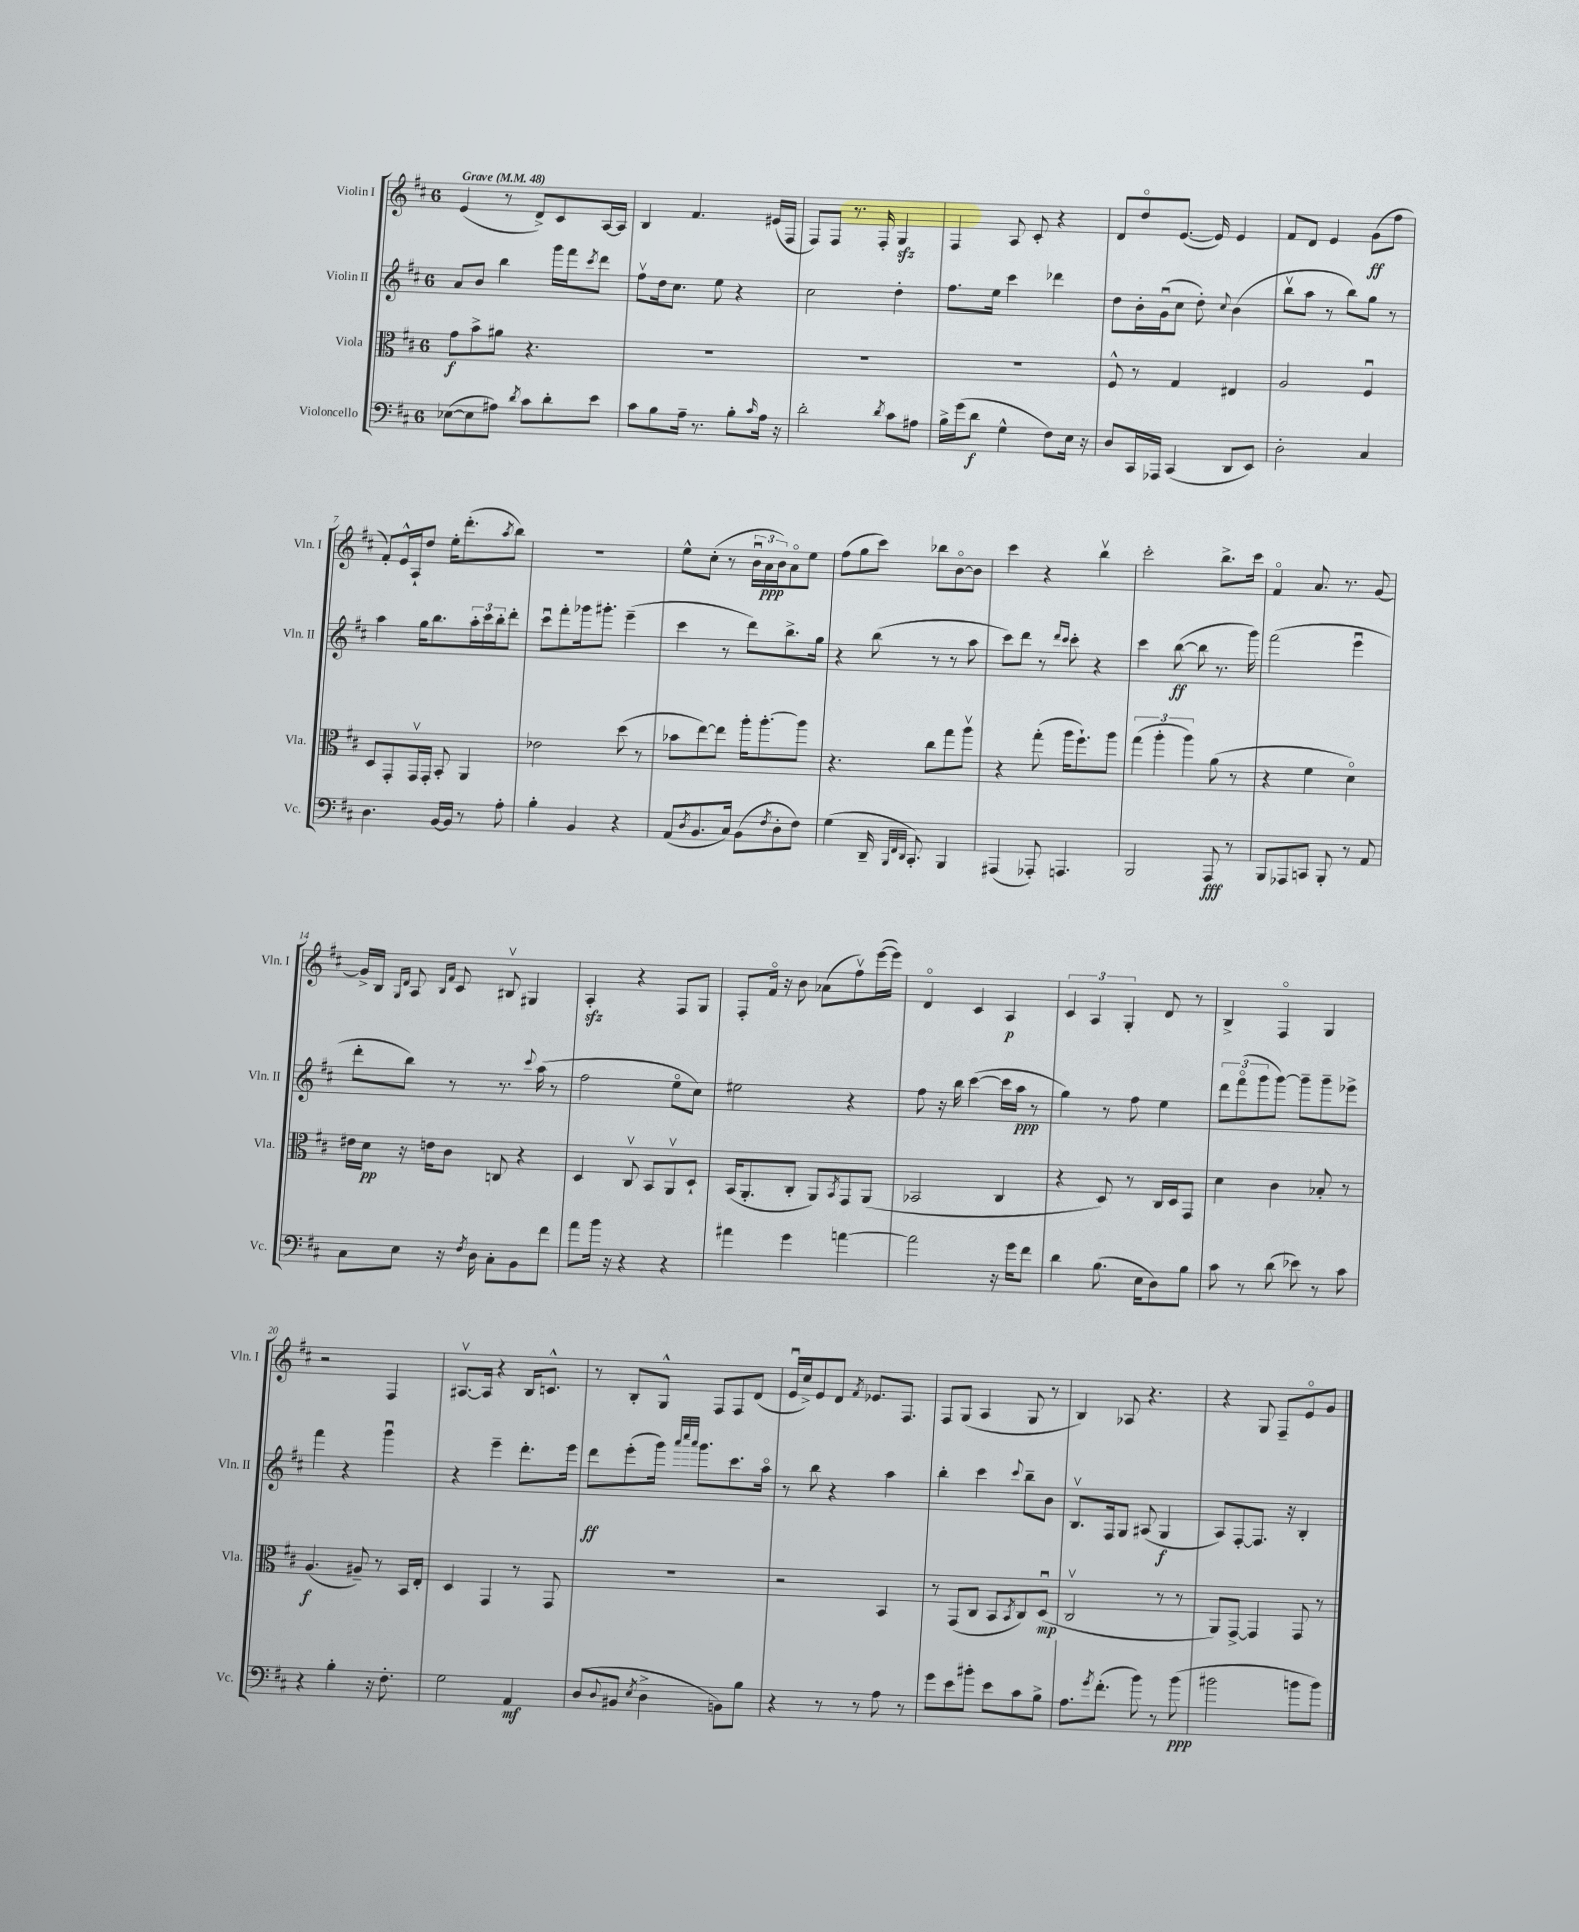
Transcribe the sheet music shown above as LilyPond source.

<<
\new StaffGroup <<
\new Staff = "s0" \with { instrumentName = "Violin I" shortInstrumentName = "Vln. I" } {
    \clef treble \key d \major \once \override Staff.TimeSignature.style = #'single-digit \time 6/8 \tempo "Grave" 4 = 48
    e'4( r8 d'8->) cis'8 a16~ a16 |
    b4 fis'4. eis'16( fis16 |
    fis8) fis8 r8. fis16-. g4\sfz |
    fis4 a8 cis'8-. r4 |
    d'8 d''8\flageolet e'8.~( e'16) e'4 |
    fis'8 d'8 e'4 g'8\ff( fis''8 |
    fis'8-.) e'16-^ a16-! d''8 e''16-. d'''8.-.( \acciaccatura { a''8 } b''8) |
    R2. |
    e''8-^ cis''8-.( r8 \tuplet 3/2 { b'16\downbow a'16\ppp b'16) } a'8\flageolet e''8 |
    fis''8( g''8 cis'''8) bes''8 b'8~\flageolet b'8 |
    cis'''4 r4 b''4\upbow |
    cis'''2-. b''8.-> cis'''16 |
    fis'4\flageolet a'8. r8. g'8~ |
    g'16-> b16 \grace { g16 d'16 } a8 \grace { b16 fis'16 } cis'8 bis8\upbow gis4 |
    a4-.\sfz r4 fis8 g8 |
    fis8-. fis'16\flageolet r16 b'8 aes'8( fis''8\upbow) e'''16~( e'''16) |
    d'4\flageolet cis'4 a4\p |
    \tuplet 3/2 { cis'4 a4 g4-. } d'8 r8 |
    b4-> fis4\flageolet g4 |
    r2 fis4 |
    ais8.~\upbow ais16 r4 b16 c'8.-^ |
    r8 b8-. g8-^ fis8 fis8 d'8( |
    e'16\downbow cis''16->) e'8 d'8 \acciaccatura { fis'8 } ees'8. fis8. |
    fis8 g8( a4 g8 r8 |
    b4) aes8 r4. |
    r4 g8 fis8-- e'8\flageolet g'8 \bar "|." |
}
\new Staff = "s1" \with { instrumentName = "Violin II" shortInstrumentName = "Vln. II" } {
    \clef treble \key d \major \once \override Staff.TimeSignature.style = #'single-digit \time 6/8
    a'8 b'8 b''4 g'''16 fis'''16 \acciaccatura { cis'''8 } d'''8 |
    fis''8\upbow d''16 cis''8. e''8 r4 |
    cis''2 d''4-. |
    fis''8. e''16 cis'''4 des'''4 |
    d''8 b'16-. g'16\downbow( cis''8 d''8-.) \appoggiatura { cis''8 } b'4( |
    b''8\upbow a''8 r8 b''8) g''8 r8 |
    a''4 g''16 b''8. \tuplet 3/2 { a''16-. cis'''16 b''16-. } d'''8-. |
    cis'''8\downbow fis'''8-. ges'''16 gis'''8.-. e'''4--( |
    cis'''4 r8 d'''8) b''8.-> g''16 |
    r4 b''8( r8 r8 a''8 |
    cis'''8) d'''8 r8 \grace { d'''16 cis'''16 } cis'''8-. r4 |
    cis'''4 b''8~\ff( b''8 r8. g'''16) |
    fis'''2( e'''4\downbow |
    d'''8-. b''8) r8 r8. \appoggiatura { cis'''8 } a''16( r8 |
    fis''2 e''8\flageolet cis''8) |
    eis''2 r4 |
    fis''8 r16 b''16 cis'''4~( cis'''16 a''16\ppp r8 |
    g''4) r8 fis''8 e''4 |
    \tuplet 3/2 { d'''8 fis'''8\flageolet( g'''8 } g'''8~) g'''8-- g'''8-- ees'''8-> |
    fis'''4 r4 g'''4\downbow |
    r4 e'''4-- d'''8.-. e'''16 |
    d'''8\ff e'''8-.( g'''16) \grace { a'''32 cis''''32 a'''32 } g'''8. cis'''8. a''16\flageolet |
    r8 b''8 r4 a''4 |
    b''4-. cis'''4 \appoggiatura { cis'''8 } b''8-- b'8 |
    b8.\upbow fis16 g8 ais8( g4\f |
    a8) fis8~-. fis8. r16 b4-. \bar "|." |
}
\new Staff = "s2" \with { instrumentName = "Viola" shortInstrumentName = "Vla." } {
    \clef alto \key d \major \once \override Staff.TimeSignature.style = #'single-digit \time 6/8
    g'8\f b'8-> ais'8 r4. |
    R2. |
    R2. |
    R2. |
    fis8-^ r8 g4 eis4 |
    a2 fis4\downbow |
    d8 g,8-. g,16\upbow g,16-. b,8-. a,4 |
    ees'2 d''8( r8 |
    bes'8 e''8~) e''8 a''16-. a''8.~-. a''8 |
    r4. cis''8 g''8 a''8\upbow |
    r4 g''8-.( a''16 fis''8.-!) a''8 |
    \tuplet 3/2 { g''4( a''4-. a''4) } a'8( r8 |
    r4 fis'4 d'4\flageolet) |
    eis'16 d'16\pp r16 e'16 cis'8 c8 r4 |
    d4 cis8\upbow b,8 a,8\upbow d8-! |
    b,16( a,8.-. cis8-. a,8) \acciaccatura { b,8 } g,8 a,8( |
    bes,2 cis4 |
    r4 d8) r8 cis16 d16 g,8 |
    d'4 cis'4 bes8-. r8 |
    a4.\f( ais8--) r8 b,16 e16-. |
    d4 g,4 r8 g,8 |
    R2. |
    r2 b,4 |
    r8 g,8( cis8 b,8 \acciaccatura { b,8 } cis8) d8\downbow\mp( |
    cis2\upbow r8 r8 |
    a,8) g,8~-> g,4 g,8 r8 \bar "|." |
}
\new Staff = "s3" \with { instrumentName = "Violoncello" shortInstrumentName = "Vc." } {
    \clef bass \key d \major \once \override Staff.TimeSignature.style = #'single-digit \time 6/8
    ees8~( ees8 ais8) \acciaccatura { d'8 } cis'8 d'8-. e'8 |
    cis'8 b8 a16-- r8. b8-. \grace { cis'16 } a16 r16 |
    d'2-. \acciaccatura { d'8 } cis'8 ais8 |
    b16-> g'16( d'8\f g4-^ fis8) e16 r16 |
    d8 cis,16 aes,,16 cis,4( d,8 e,8) |
    d2-. cis4 |
    d4. b,16~ b,16 r8 a8-. |
    b4-. b,4 r4 |
    a,8( \acciaccatura { d8 } b,8. cis16) b,8( \acciaccatura { fis8 } d8-. fis8) |
    g4( d,16-- \grace { b,,32 fis,32 d,32 } cis,8.-.) b,,4 |
    ais,,4( aes,,8-.) a,,4. |
    b,,2 a,,8\fff r8 |
    b,,8 aes,,8 c,8 b,,8-. r8 a,8 |
    cis8 e8 r16 \acciaccatura { fis8 } d16 cis8-. b,8 fis'8 |
    a'8 b'16 r16 r4 r4 |
    ais'4 g'4 a'4~ |
    a'2 r16 g'16 fis'8 |
    d'4 b8.( e16 d8) b8 |
    cis'8 r8 d'8( ees'8) r8 cis'8 |
    r4 b4-. r16 fis8.-. |
    g2 a,4\mf |
    d8( \appoggiatura { d8 } bis,8 \acciaccatura { e8 } d4-> b,8) b8 |
    r4 r8 r8 a8 r8 |
    g'8 e'8 bis'8-. e'8 cis'8 b8-> |
    a8. \acciaccatura { g'8 } fis'8.-.( b'8) r8 b'8\ppp( |
    bis'2 b'8 b'8) \bar "|." |
}
>>
>>
